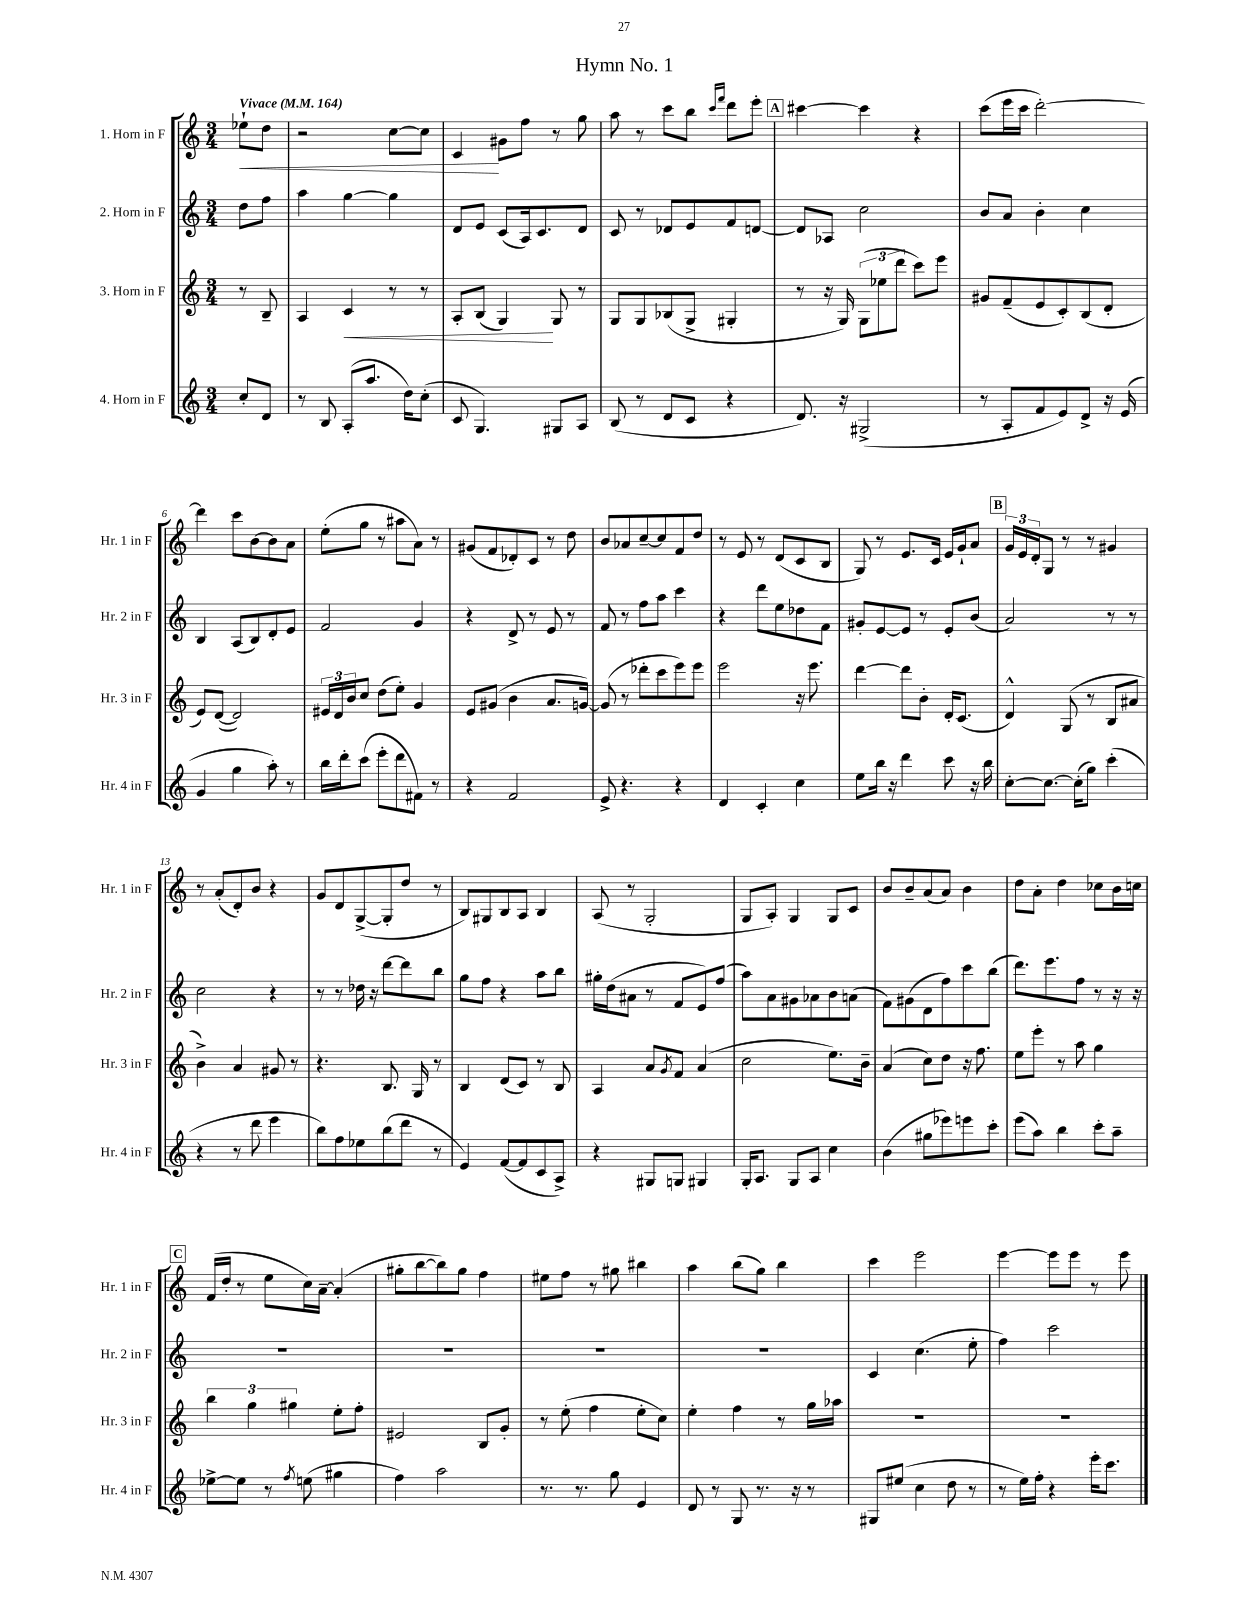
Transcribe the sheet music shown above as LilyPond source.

\header { title = "Hymn No. 1" }
<<
\new StaffGroup <<
\new Staff = "s0" \with { instrumentName = "1. Horn in F" shortInstrumentName = "Hr. 1 in F" } {
    \clef treble \key c \major \numericTimeSignature \time 3/4 \partial 4 \tempo "Vivace" 4 = 164
    ees''8-!\< d''8 |
    r2 c''8~ c''8 |
    c'4\! gis'8 f''8 r8 g''8 |
    a''8 r8 c'''8 b''8 \grace { c'''16 f'''16 } d'''8 e'''8-. |
    \mark \markup { \box "A" } cis'''4~ cis'''4 r4 |
    c'''8( e'''16 c'''16 d'''2~-.) |
    d'''4 c'''8 b'8~ b'8 a'8 |
    e''8-.( g''8 r8 ais''8 a'8) r8 |
    gis'8( f'8 des'8-.) c'8 r8 d''8 |
    b'8 aes'8 c''8~-- c''8 f'8 d''8 |
    r8 e'8 r8 d'8( c'8 b8 |
    g8) r8 e'8. c'16 e'16 g'16-! a'8 |
    \mark \markup { \box "B" } \tuplet 3/2 { g'16 e'16 d'16-. } g8 r8 r8 gis'4 |
    r8 a'8-.( d'8-.) b'8 r4 |
    g'8 d'8 g8~->( g8-. d''8 r8 |
    b8) gis8 b8 a8 b4 |
    a8( r8 g2-. |
    g8 a8-.) g4 g8 c'8 |
    b'8 b'8-- a'8( a'8) b'4 |
    d''8 a'8-. d''4 ces''8 b'16 c''16 |
    \mark \markup { \box "C" } f'16( d''16-. r8 e''8 c''16) a'16~-- a'4-.( |
    gis''8-. b''8~ b''8) gis''8 f''4 |
    eis''8 f''8 r8 gis''8 bis''4 |
    a''4 b''8( g''8) b''4 |
    c'''4 e'''2 |
    e'''4~ e'''8 e'''8 r8 e'''8 \bar "|." |
}
\new Staff = "s1" \with { instrumentName = "2. Horn in F" shortInstrumentName = "Hr. 2 in F" } {
    \clef treble \key c \major \numericTimeSignature \time 3/4 \partial 4
    d''8 f''8 |
    a''4 g''4~ g''4 |
    d'8 e'8 c'8( a16) c'8. d'8 |
    c'8 r8 des'8 e'8 f'8 d'8~ |
    \mark \markup { \box "A" } d'8 aes8 c''2 |
    b'8 a'8 b'4-. c''4 |
    b4 a8( b8) d'8-. e'8 |
    f'2 g'4 |
    r4 d'8-> r8 e'8 r8 |
    f'8 r8 f''8 a''8 c'''4 |
    r4 d'''8 e''8 des''8 f'8 |
    gis'8-. e'8~ e'8 r8 e'8-. b'8( |
    \mark \markup { \box "B" } a'2) r8 r8 |
    c''2 r4 |
    r8 r8 des''16 r16 d'''8~ d'''8 b''8 |
    g''8 f''8 r4 a''8 b''8 |
    gis''16-. d''16( ais'8 r8 f'8 e'8) f''8( |
    a''8) a'8 gis'8 aes'8 b'8 a'8( |
    f'8) gis'8( d'8 f''8) c'''8 b''8( |
    d'''8.) e'''8. f''8 r8 r16 r16 |
    \mark \markup { \box "C" } R2. |
    R2. |
    R2. |
    R2. |
    c'4 c''4.( e''8-. |
    f''4) c'''2 \bar "|." |
}
\new Staff = "s2" \with { instrumentName = "3. Horn in F" shortInstrumentName = "Hr. 3 in F" } {
    \clef treble \key c \major \numericTimeSignature \time 3/4 \partial 4
    r8 b8-- |
    a4 c'4\< r8 r8 |
    a8-. b8( g4\!) g8 r8 |
    g8 g8 bes8( g8-> gis4-. |
    \mark \markup { \box "A" } r8 r16 g16) \tuplet 3/2 { g8( ees''8 d'''8 } c'''8) e'''8 |
    gis'8 f'8--( e'8 c'8-.) b8( d'8-. |
    e'8) d'8~( d'2) |
    \tuplet 3/2 { eis'16 d'16 b'16 } c''8 d''8( e''8-.) g'4 |
    e'8 gis'8( b'4 a'8. g'16~) |
    g'8( r8 des'''8-. c'''8 e'''8) e'''8 |
    e'''2 r16 e'''8. |
    d'''4~ d'''8 b'8-. d'16-. c'8.( |
    \mark \markup { \box "B" } d'4-^) g8( r8 b8 ais'8 |
    b'4->) a'4 gis'8 r8 |
    r4. b8. g16 r8 |
    b4 d'8( c'8) r8 b8 |
    a4 a'8 \acciaccatura { g'8 } f'8 a'4( |
    c''2 e''8.) b'16-- |
    a'4( c''8) d''8 r16 f''8. |
    e''8 e'''8-. r8 a''8 g''4 |
    \mark \markup { \box "C" } \tuplet 3/2 { b''4 g''4 gis''4 } e''8-. f''8-. |
    eis'2 b8 g'8-. |
    r8 e''8-.( f''4 e''8-. c''8) |
    e''4-. f''4 r8 g''16 aes''16 |
    R2. |
    R2. \bar "|." |
}
\new Staff = "s3" \with { instrumentName = "4. Horn in F" shortInstrumentName = "Hr. 4 in F" } {
    \clef treble \key c \major \numericTimeSignature \time 3/4 \partial 4
    c''8-. d'8 |
    r8 b8 a8-.( a''8. d''16) c''8-.( |
    c'8 g4.) gis8 a8 |
    b8( r8 d'8 c'8 r4 |
    \mark \markup { \box "A" } d'8.) r16 gis2->( |
    r8 a8-. f'8 e'8) d'8-> r16 e'16( |
    g'4 g''4 a''8-.) r8 |
    b''16 d'''16-. c'''8( e'''8-. d'''8 fis'8) r8 |
    r4 f'2 |
    e'8-> r4. r4 |
    d'4 c'4-. c''4 |
    e''8 b''16 r16 d'''4 c'''8 r16 b''16 |
    \mark \markup { \box "B" } c''8~-. c''8.~ c''16-.( g''8) c'''4-.( |
    r4 r8 d'''8 e'''4 |
    b''8) f''8 ees''8 b''8( d'''8 r8 |
    e'4) f'8~( f'8 c'8 a8->) |
    r4 gis8 g8 gis4 |
    g16-. a8. g8 a8 c''4 |
    b'4( gis''8 ees'''8) e'''8 c'''8-. |
    e'''8( a''8) b''4 c'''8-. a''8-- |
    \mark \markup { \box "C" } ees''8~-> ees''8 r8 \acciaccatura { f''8 } e''8( gis''4 |
    f''4) a''2 |
    r8. r8. g''8 e'4 |
    d'8 r8 g8 r8. r16 r8 |
    gis8 eis''8( c''4 d''8 r8 |
    r8 e''16) f''16-. r4 e'''16-. c'''8. \bar "|." |
}
>>
>>
